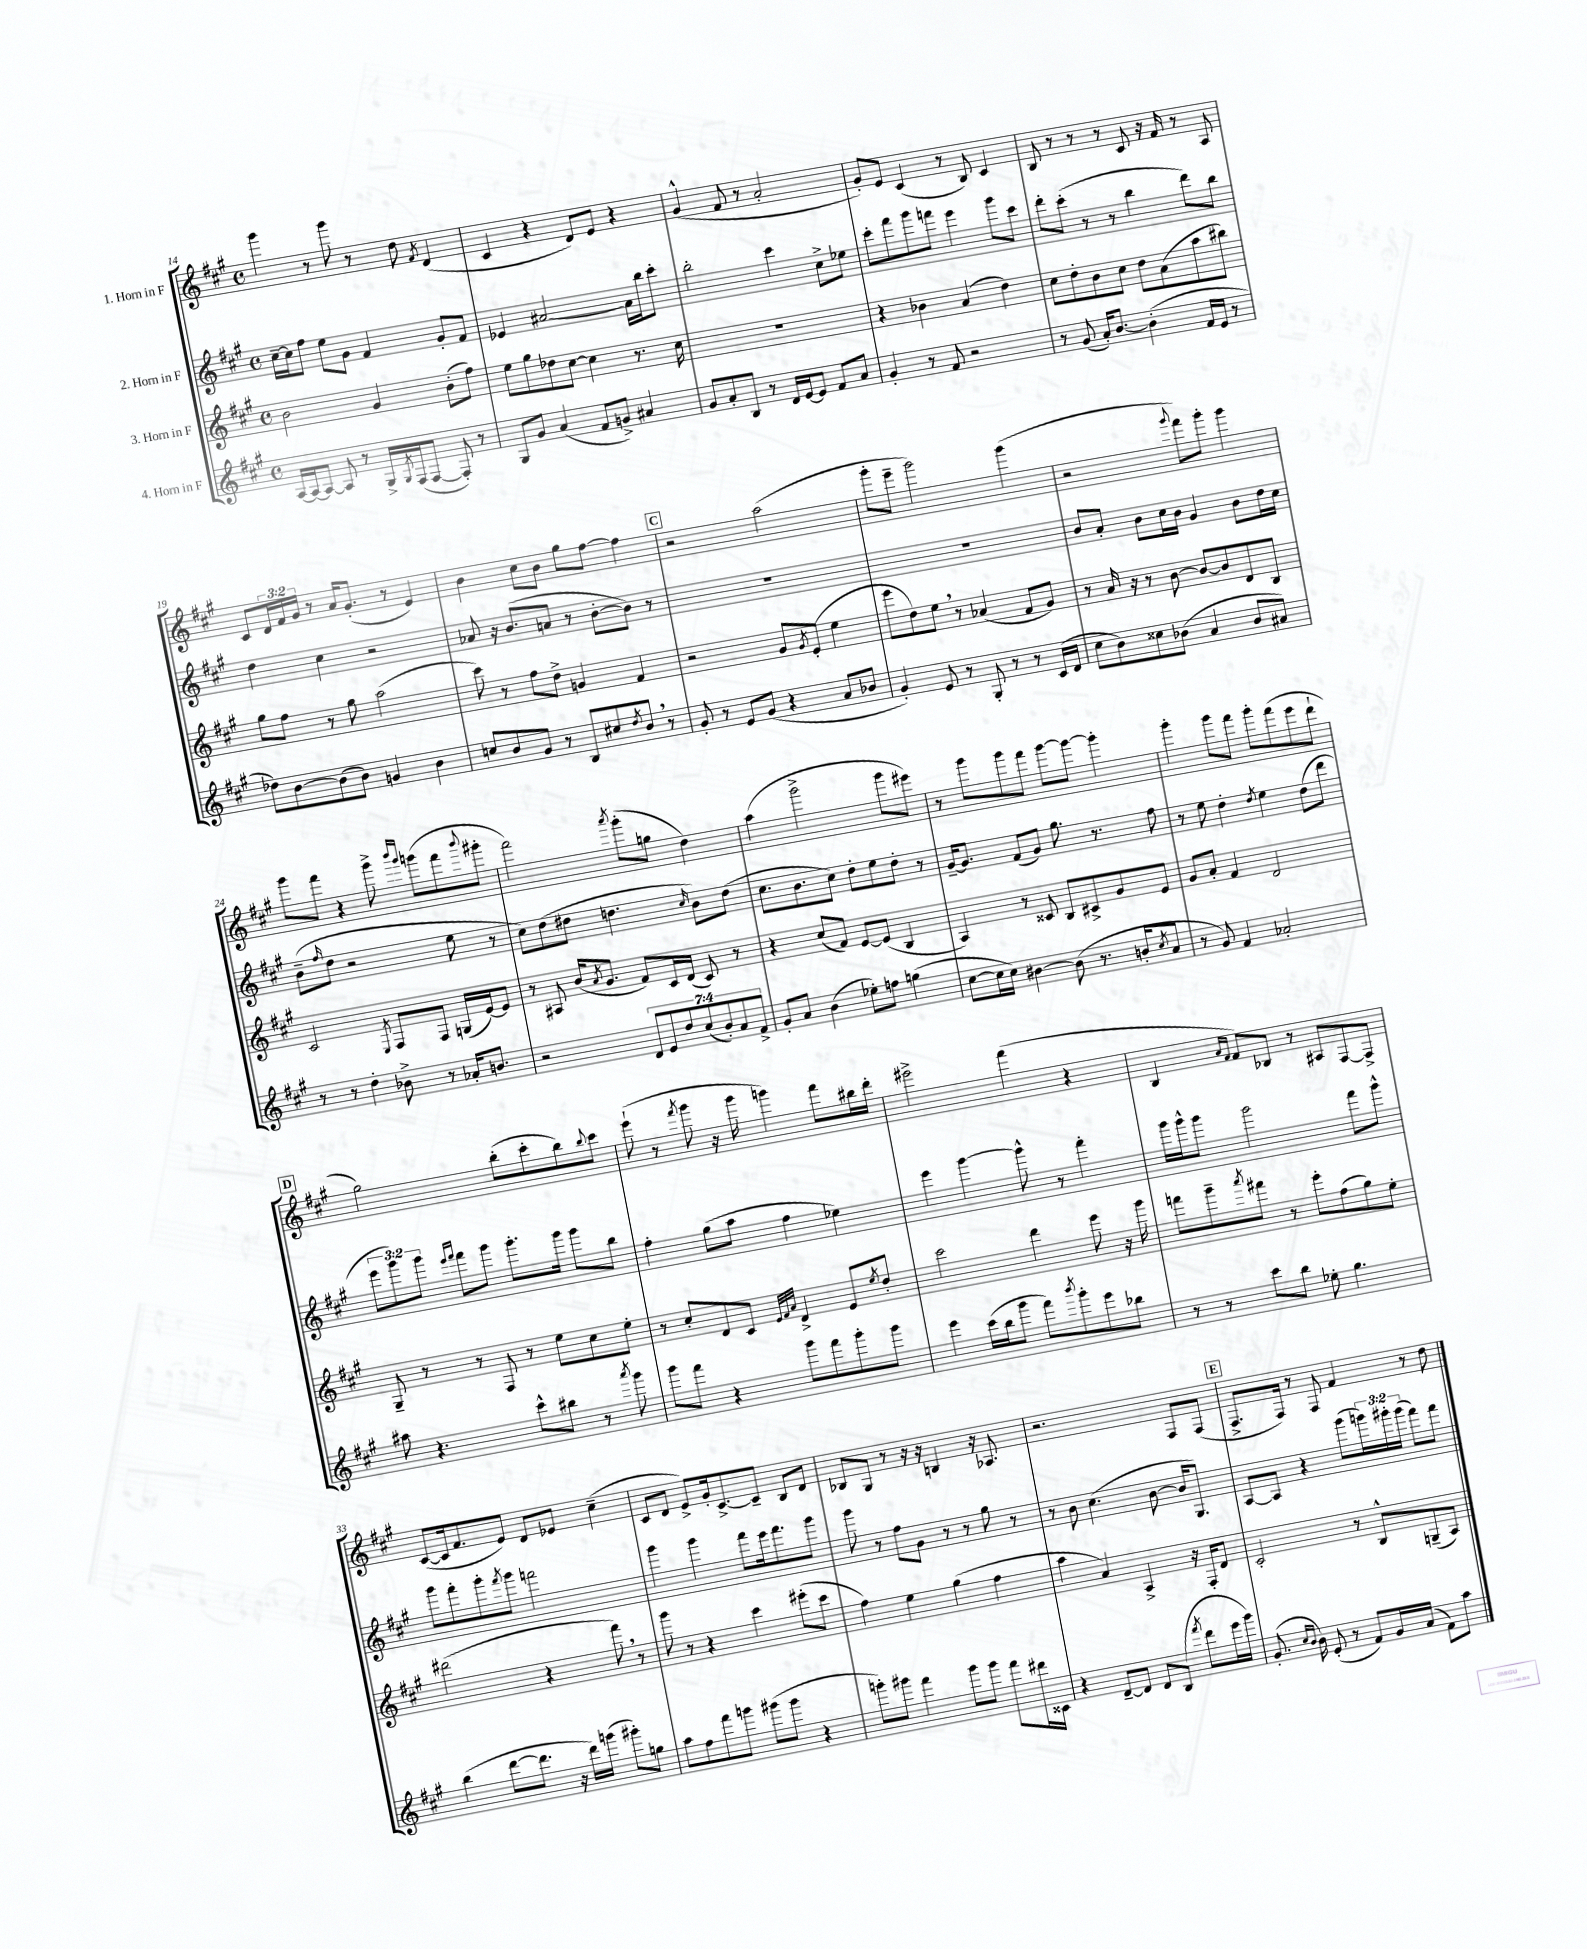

**kern	**kern	**kern	**kern
*staff4	*staff3	*staff2	*staff1
*clefG2	*clefG2	*clefG2	*clefG2
*k[f#c#g#]	*k[f#c#g#]	*k[f#c#g#]	*k[f#c#g#]
*M4/4	*M4/4	*M4/4	*M4/4
*met(c)	*met(c)	*met(c)	*met(c)
[16A	2b	[16cc#~	4ggg#
16A_	.	16cc#]	.
8A_	.	8ff#	.
8A]	.	8ee	8r
8r	.	8g#	8ggg#
16G#^	4g#	4f#	8r
8qG#	.	.	.
(16F#	.	.	.
[8F#	.	.	8dd
.	.	.	8qf#
8F#'])	(8b'	8g#'	(4d
8r	8ff#)	8f#	.
=	=	=	=
8G#	8ee	4e-	4c#
8g#	8gg#	.	.
(4a	8dd-	[2a#	4r
.	[8cc#	.	.
8f#	4cc#]	.	8d)
8g^)	.	.	8e
4a#	8.r	16a#]	4r
.	.	16bb	.
.	.	8ccc#'	.
.	16cc#	.	.
=	=	=	=
8g#	1r	2bb'	(4g#^^
8a'	.	.	.
8B	.	.	8f#
8r	.	.	8r
16d	.	4ccc#	2a'
[16e	.	.	.
8e]	.	.	.
8f#	.	8cc#^	.
8a	.	8ee-	.
=	=	=	=
4g#'	4r	8ccc#'	8g#')
.	.	8fff#	8e
8r	4b-	8ggg#	(4c#
8f#	.	8fff	.
2r	(4a	4eee	8r
.	.	.	8B)
.	4dd)	8ggg#	4c#
.	.	8ccc#	.
=	=	=	=
8r	8cc#	8ddd'	8B
(8g#	8dd'	(8ccc#'	8r
16a')	8b	8r	8r
[8.b	.	.	.
.	8cc#	8r	8r
(4b']	8dd	4bb	8c#
.	(8a	.	16r
.	.	.	16f#
16f#	8aa	8ddd)	8r
16e	.	.	.
8r	8bb#)	8bb	8A
=	=	=	=
8dd-)	8gg#	4dd	8c#
[8b	8ff#	.	24d
.	.	.	24f#
.	.	.	24g#
(8b]	8r	4cc#	8r
8b)	8gg#	.	16a
.	.	.	(8.g#'
4g	(2aa	2r	.
.	.	.	8r
4b	.	.	4e)
=	=	=	=
8cc	8ccc#)	8a-	4b
8b	8r	16r	.
.	.	(8.b	.
8g#	8ff#	.	8cc#
8r	8dd^	8a	8b
8B	4g	8r	8gg#
8cc#	.	[8b'	[8ff#
8qdd	.	.	.
8b	4f#	8b])	4ff#]
8r	.	8r	.
=	=	=	=
8g#'	2r	1r	2r
8r	.	.	.
8e	.	.	.
(8g#	.	.	.
4r	8g#	.	(2aa
.	8qg#	.	.
.	(8e'	.	.
8a	4ee	.	.
8b-	.	.	.
=	=	=	=
4g#')	8eee	1r	8ggg#'
.	8dd)	.	8eee~
8e	8ee	.	2ggg#)
8r	8r	.	.
8G#'	(4a-	.	.
8r	.	.	.
8r	8f#	.	(4ggg#
(16c#	8g#)	.	.
16d	.	.	.
=	=	=	=
8cc#	8r	8b	2r
8b)	16a	8a'	.
.	16r	.	.
8cc##	8r	8b	.
(8b-	[8b	16cc#	.
.	.	16b	.
.	.	.	8qqggg#
4a	8b_	4g#	8fff#)
.	8b]	.	8ggg#'
8b-	8d	8b	4ggg#
8a#)	8B	16dd	.
.	.	16cc#	.
=	=	=	=
8r	2c#	(8b~	8ggg#
.	.	16qqff#	.
8r	.	8dd	8fff#
4dd'	.	2r	4r
.	8qE	.	.
8b-^	8F#	.	8ggg#^
.	.	.	16qqbbb
.	.	.	16qqggg#
8r	8F#	.	(8ggg
16a-'	(16G	8ee	8fff#
8.b	[16e)	.	.
.	.	.	8qqbbb
.	8e]	8r	8ggg#'
=	=	=	=
2r	8r	8cc#)	2fff#)
.	8A#	(8dd	.
.	(16b	8dd#	.
.	8qa	.	.
.	8.g#	.	.
.	.	4.dd	.
.	.	.	8qaaa
14d	8f#)	.	(8ggg#'
14e	.	.	.
.	16c#	.	8gg
14dd	.	.	.
.	(16d	.	.
(14cc#	.	.	.
.	.	16qqcc#	.
.	8c#)	8b)	4dd)
14b')	.	.	.
14a	.	.	.
.	8r	(8dd	.
14f#^	.	.	.
=	=	=	=
8g#'	4r	8.cc#	(4aa
8a	.	.	.
.	.	8.b	.
(4b	(8cc#	.	2ggg#^
.	8f#)	8cc#)	.
8ee-')	[8e	8dd'	.
8ff	(8e]	8ee	.
(4gg	4B	8dd'	8ggg#
.	.	8r	8eee#)
=	=	=	=
[8cc#	4A)	[16g#~	8r
.	.	8.g#]	.
16cc#]	.	.	8ggg#
16cc#)	.	.	.
[4b#	8r	(8f#	8ggg#
.	8c##	8g#)	8fff#
(8b#]	8B	8.gg#	[8ggg#
8.r	8c#^	.	8ggg#_
.	.	8.r	.
.	8g#	.	4ggg#']
16b'	.	.	.
8qcc#	.	.	.
8a	8e	8ff#	.
=	=	=	=
8r	8g#	8r	4ggg#'
8g#)	8a'	8ee	.
4f#	4f#	4dd'	8ggg#
.	.	.	8fff#
.	.	8qdd	.
2a-'	2d	4ee	8ggg#'
.	.	.	(8fff#
.	.	(8dd	8eee
.	.	8ddd	8ddd`
=	=	=	=
8aa#	8G#~	12eee	2gg#)
.	.	12ggg#)	.
4.r	8r	.	.
.	.	12ggg#	.
.	.	16qqeee	.
.	.	16qqfff#	.
.	8r	8fff#	.
.	8F#	8ggg#	.
8ccc#^^	8r	8.ggg#'	(8bb'
8bb#	8ee	.	8ccc#'
.	.	16ggg#	.
8r	8cc#	8ggg#	8bb)
8qaaa	.	.	8qqbb
8ggg#	8ee'	8bb	8ccc#
=	=	=	=
8ggg#	8r	4ff#'	(8eee`
8fff#	8cc#'	.	8r
.	.	.	8qfff#
4r	8d	(8gg#	8ggg#
.	8c#	8aa	16r
.	.	.	16ggg#
.	32qqe	.	.
.	32qqf#	.	.
.	32qqa	.	.
8ggg#	4d^	4ff#	4ggg)
8fff#	.	.	.
8ggg#'	8e	4ee-)	8fff#
.	8qee	.	.
8ggg#	8dd'	.	16bb#
.	.	.	16ddd'
=	=	=	=
4eee	2ccc#	4eee	2eee#^
(16ccc#	.	[4ggg#	.
16bb	.	.	.
8ggg#	.	.	.
8fff#)	4ddd	8ggg#^^]	(4fff#
8qbbb	.	.	.
8ggg#'	.	8r	.
8eee	8eee	4fff#'	4r
8bb-	16r	.	.
.	16ggg#	.	.
=	=	=	=
8r	8fff	16ggg#	4B
.	.	16ggg#^^	.
8r	8ggg#~	8ggg#	.
.	.	.	16qqa
.	8qaaa	.	16qqf#
8ccc#	8fff#	2ggg#	8f#)
8bb	8r	.	8B-
8ee-'	8eee'	.	8r
4.gg#	(8ff#	.	8A#
.	8gg#)	8fff#	[8F#
.	8ee'	8ggg#^^	8F#^]
=	=	=	=
(4bb	(2ddd#	8ggg#	([8c#
.	.	8fff#'	16c#]
.	.	.	8.f#
[8ddd	.	8ggg#'	.
.	.	8qfff#	.
8.ddd]	.	8ggg#	8e)
.	4r	2fff	8d
16r	.	.	.
16ddd)	.	.	8e-
(16ggg	.	.	.
8ggg#')	8fff#)	.	(4cc#~
8gg	8r	.	.
=	=	=	=
8aa	8ggg#	4ggg#	8c#
8ff#	8r	.	8d
8fff#	4r	4ggg#	8e^)
8ggg	.	.	16g#'
.	.	.	[8.c#^
(8ggg#	4ccc#	8fff#	.
8ggg#	.	16eee	8c#~]
.	.	8.fff#	.
4r	(8eee#'	.	8B
.	8ccc#	8ggg#	8d
=	=	=	=
8ggg')	4ff#)	8ggg#	8B-
8ggg#	.	8r	8G#
4fff#	4ee	8ff#	8r
.	.	8g#	16r
.	.	.	16r
8ggg#	(4gg#	8r	4B
8ggg#	.	8r	.
8fff#	4ff#	8gg#	16r
.	.	.	8.A-
16ddd#	.	8r	.
16c##	.	.	.
=	=	=	=
4r	4aa	8r	2.r
.	.	8b	.
[8d~	4a)	(4.cc#	.
8d]	.	.	.
8d	4A^	.	.
(8B	.	[8b	.
8qfff#	.	.	.
8ddd	16r	16b]	8F#
.	16F#'	8.G#)	.
16eee	8d	.	(8F#
16ggg#)	.	.	.
=	=	=	=
(8.g#'	2c#'	[8A	8.F#^
.	.	8A]	.
16qqcc#	.	.	.
16qqb	.	.	.
16b)	.	.	16F#)
(8e'	.	4r	8r
8r	.	.	8F#
8f#)	8r	(8ggg#	4f#
16g#	8B^^	24ggg)	.
.	.	24ggg#'	.
(16a	.	.	.
.	.	(24ggg#	.
8f#)	(8G~	8fff#)	8r
8aa	8A)	8fff#	8dd
==	==	==	==
*-	*-	*-	*-
